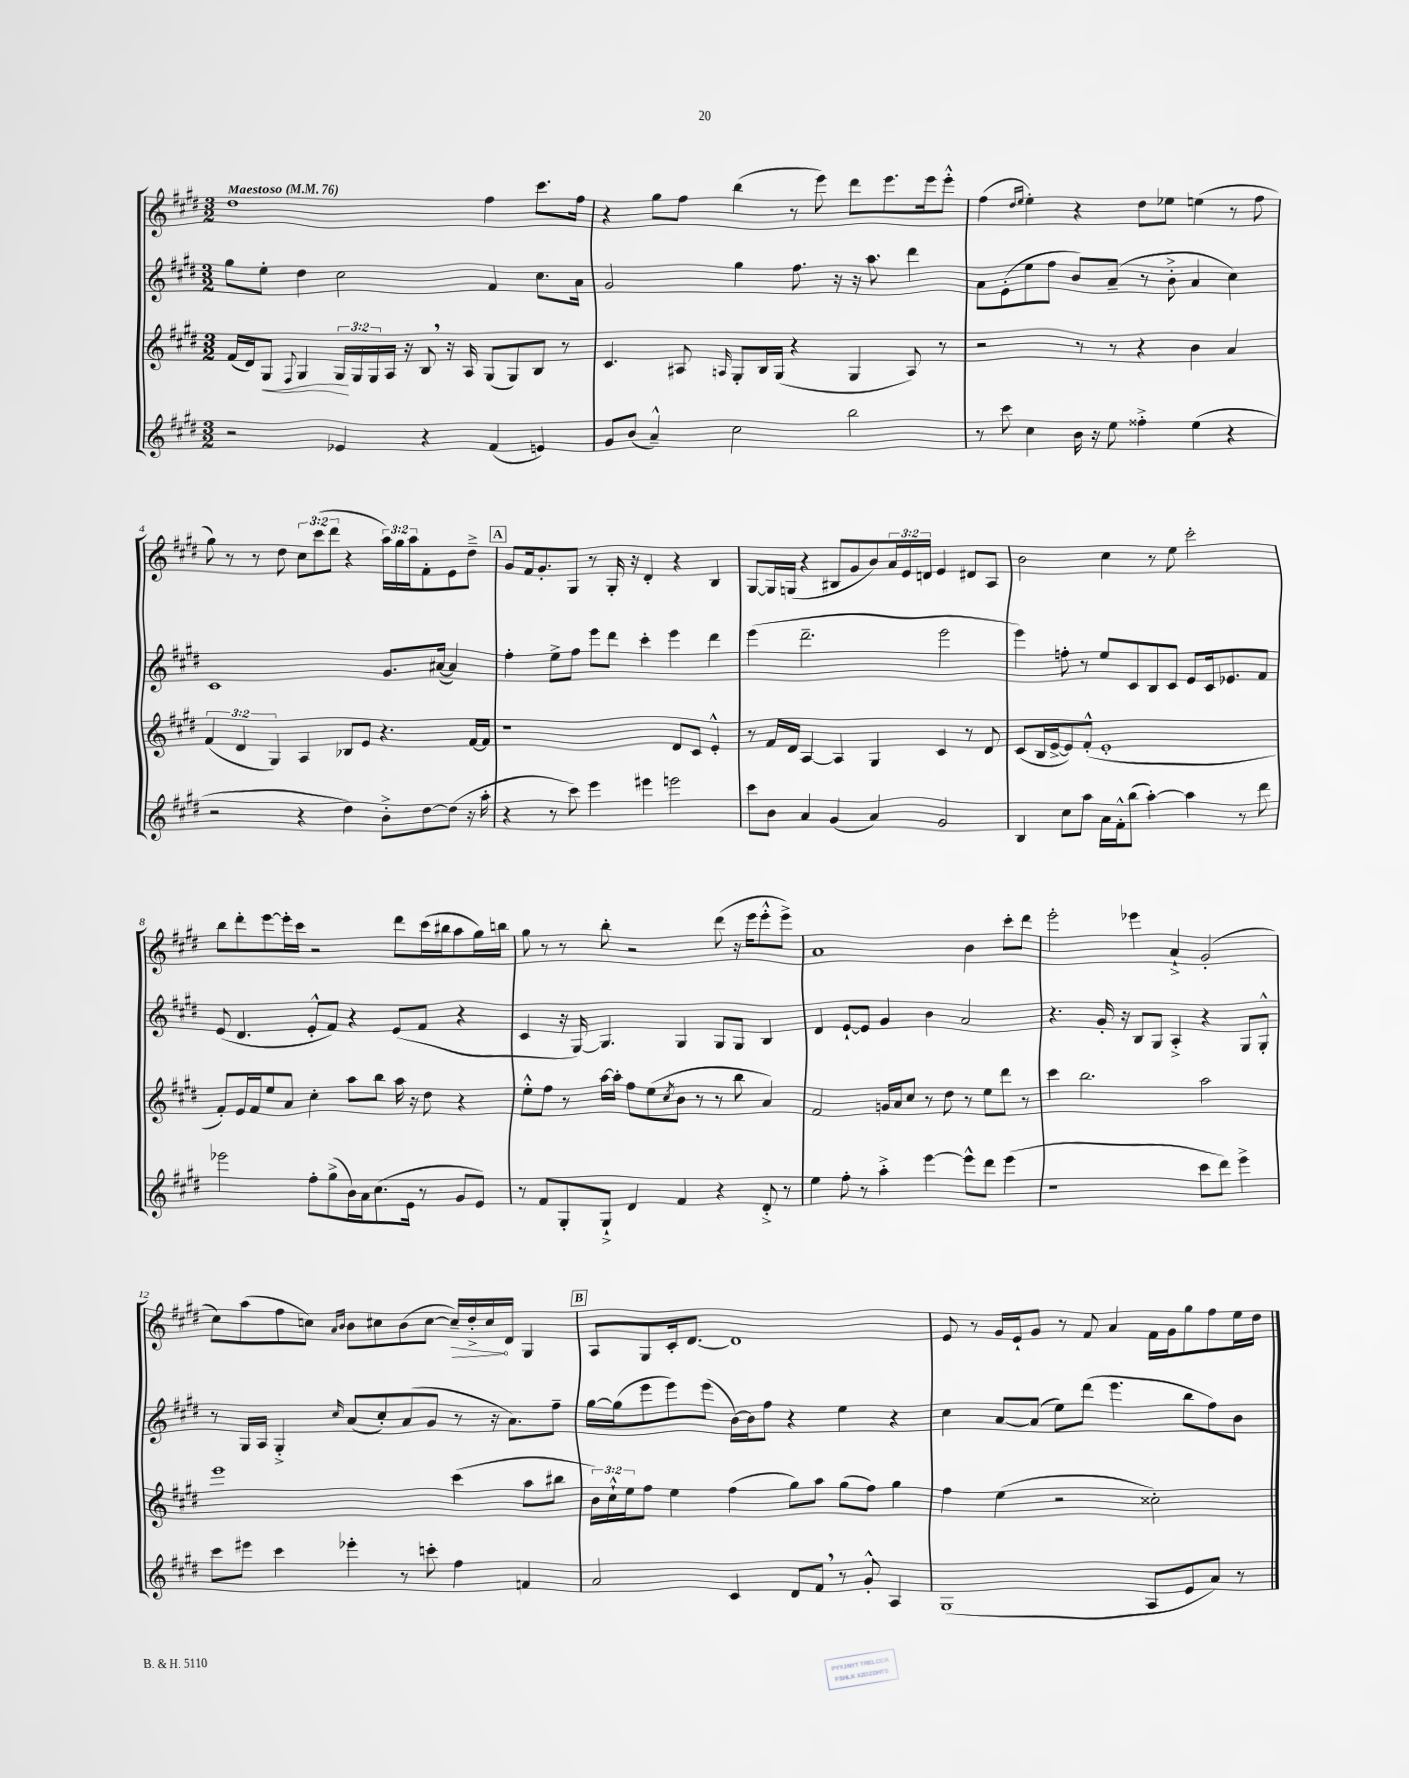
<<
\new StaffGroup <<
\new Staff = "s0" {
    \clef treble \key e \major \numericTimeSignature \time 3/2 \override Staff.TupletNumber.text = #tuplet-number::calc-fraction-text \tempo "Maestoso" 4 = 76
    dis''1 fis''4 cis'''8. fis''16 |
    r4 gis''8 fis''8 b''4( r8 e'''8) dis'''8 e'''8. e'''16 e'''8-.-^ |
    fis''4( \grace { dis''16 e''16 } e''4-.) r4 dis''8 ees''8 e''4( r8 fis''8 |
    gis''8) r8 r8 dis''8 \tuplet 3/2 { cis''8 cis'''8( dis'''8 } r4 \tuplet 3/2 { a''16) gis''16 a''16 } fis'8-. e'8 dis''8---> |
    \mark \markup { \box "A" } gis'8 fis'16 gis'8.-. gis8 r8 gis16-. r16 dis'4-. r4 b4 |
    gis8~ gis16 g16( r4 bis8 gis'8 b'8) \tuplet 3/2 { a'16 e'16 d'16 } e'4 dis'8 a8 |
    b'2 cis''4 r8 e''8 cis'''2-. |
    b''8 dis'''8-. e'''8~ e'''16-. cis'''16 r2 dis'''8 cis'''16( bis''16 a''8 gis''16) b''16 |
    gis''8 r8 r8 b''8-. r2 dis'''8( r16 e'''16 e'''8-.-^ e'''8->) |
    a'1 b'4 cis'''8-. dis'''8 |
    e'''2-. ees'''4 a'4-!-> gis'2-.( |
    cis''8) a''8( fis''8 c''8) \grace { a'16 b'16 } b'8 cis''8 b'8( cis''8~ \once \override Hairpin.circled-tip = ##t cis''16--\>) dis''16-.-> cis''16\! dis'16 gis4 |
    \mark \markup { \box "B" } a8 gis8 cis'16-. dis'8.~ dis'1 |
    e'8 r8 gis'16 e'16-! gis'8 r8 fis'8 a'4 fis'16 gis'16 gis''8 fis''8 e''16 dis''16 \bar "|." |
}
\new Staff = "s1" {
    \clef treble \key e \major \numericTimeSignature \time 3/2
    gis''8 e''8-. dis''4 cis''2 fis'4 cis''8. a'16 |
    gis'2 gis''4 fis''8. r16 r16 a''8. dis'''4 |
    a'8 e'8-.( e''8 fis''8 b'8) a'8--( r8 b'8-.-> a'4 cis''4) |
    cis'1 gis'8. ais'16~( ais'4) |
    \mark \markup { \box "A" } fis''4-. e''8-> fis''8 e'''8 dis'''8 cis'''4-. e'''4 dis'''4 |
    e'''4( dis'''2.-- e'''2 |
    e'''4) f''8-. r8 e''8 cis'8 b8 cis'8 e'8 cis'16 ees'8. fis'8 |
    e'8( dis'4. e'8-.-^ fis'8) r4 e'8( fis'8 r4 |
    cis'4 r16 gis16~) gis4. gis4 gis8 gis8 b4 |
    dis'4 e'8~-! e'8 gis'4 b'4 a'2 |
    r4. gis'16-. r16 b8 gis8 a4-.-> r4 gis8 gis8-.-^ |
    r8 gis16 a16 gis4-.-> \grace { cis''16 } a'8( cis''8-.) a'8( gis'8 r8 r16 a'8.) fis''8-- |
    \mark \markup { \box "B" } gis''16~ gis''16( e'''8 e'''8) e'''8( b'16~) b'16 fis''8 r4 e''4 r4 |
    cis''4 a'8~ a'8( e''8) dis'''8( e'''4. b''8 fis''8) b'8 \bar "|." |
}
\new Staff = "s2" {
    \clef treble \key e \major \numericTimeSignature \time 3/2 \override Staff.TupletNumber.text = #tuplet-number::calc-fraction-text
    fis'16( dis'16) gis8\< \appoggiatura { fis8 } gis4 \tuplet 3/2 { gis16\! gis16 gis16 } a16 r16 b8 \breathe r16 a16 gis8( gis8) b8 r8 |
    cis'4. ais8 \grace { a16 } gis8-. b16 gis16( r4 gis4 a8) r8 |
    r2 r8 r8 r4 b'4 a'4 |
    \tuplet 3/2 { fis'4( dis'4 gis4) } a4 bes8 e'8 r4. fis'16~ fis'16 |
    \mark \markup { \box "A" } r1 dis'8 cis'8 e'4-.-^ |
    r8 fis'16 dis'16 a4~ a4 gis4 cis'4 r8 dis'8 |
    cis'8( b16 e'16~-> e'8) fis'8-.-^( e'1-. |
    fis'8-.) e'16 fis'16 e''8 a'8 cis''4-. a''8 b''8 a''16 r16 dis''8 r4 |
    e''8-.-^ fis''8 r8 a''16~ a''16-. fis''8 e''8( \acciaccatura { cis''8 } b'8 r8 r8 b''8 a'4) |
    fis'2 g'16 a'16 cis''8 r8 dis''8 r8 e''8 dis'''8 r8 |
    cis'''4 b''2. a''2 |
    e'''1 cis'''4( a''8 bis''8 |
    \mark \markup { \box "B" } \tuplet 3/2 { b'16) cis''16-!-^ e''16 } fis''8 e''4 fis''4( gis''8) a''8 gis''8( fis''8) gis''4 |
    fis''4 e''4( r2 cisis''2-.) \bar "|." |
}
\new Staff = "s3" {
    \clef treble \key e \major \numericTimeSignature \time 3/2
    r2 ees'4 r4 fis'4( e'4) |
    gis'8 b'8( a'4---^) cis''2 b''2 |
    r8 cis'''8 cis''4 b'16 r16 e''8 fisis''4-.-> e''4( r4 |
    r2 r4 dis''4) b'8-.-> dis''8~ dis''8( r16 a''16-. |
    \mark \markup { \box "A" } r4 r8 cis'''8) e'''4 eis'''4 e'''2 |
    cis'''8 b'8 a'4 gis'4( a'4) gis'2 |
    b4 cis''8 a''8 a'16 fis'16-.-^ b''8( a''4~-.) a''4 r8 dis'''8 |
    ees'''2 fis''8-. gis''8->( b'16) a'16 cis''8.( e'16 r8 gis'8 e'8) |
    r8 fis'8 gis8-. gis8-!-> dis'4 fis'4 r4 dis'8-.-> r8 |
    e''4 fis''8-. r8 a''4-.-> e'''4~ e'''8-^ dis'''8 e'''4( |
    r1 cis'''8 dis'''8) e'''4-> |
    cis'''8 eis'''8 cis'''4 ees'''4-. r8 c'''8-. fis''4 f'4 |
    \mark \markup { \box "B" } a'2 cis'4 dis'8 fis'8 \breathe r8 gis'8-.-^ a4 |
    gis1( a8 e'8 a'8) r8 \bar "|." |
}
>>
>>
